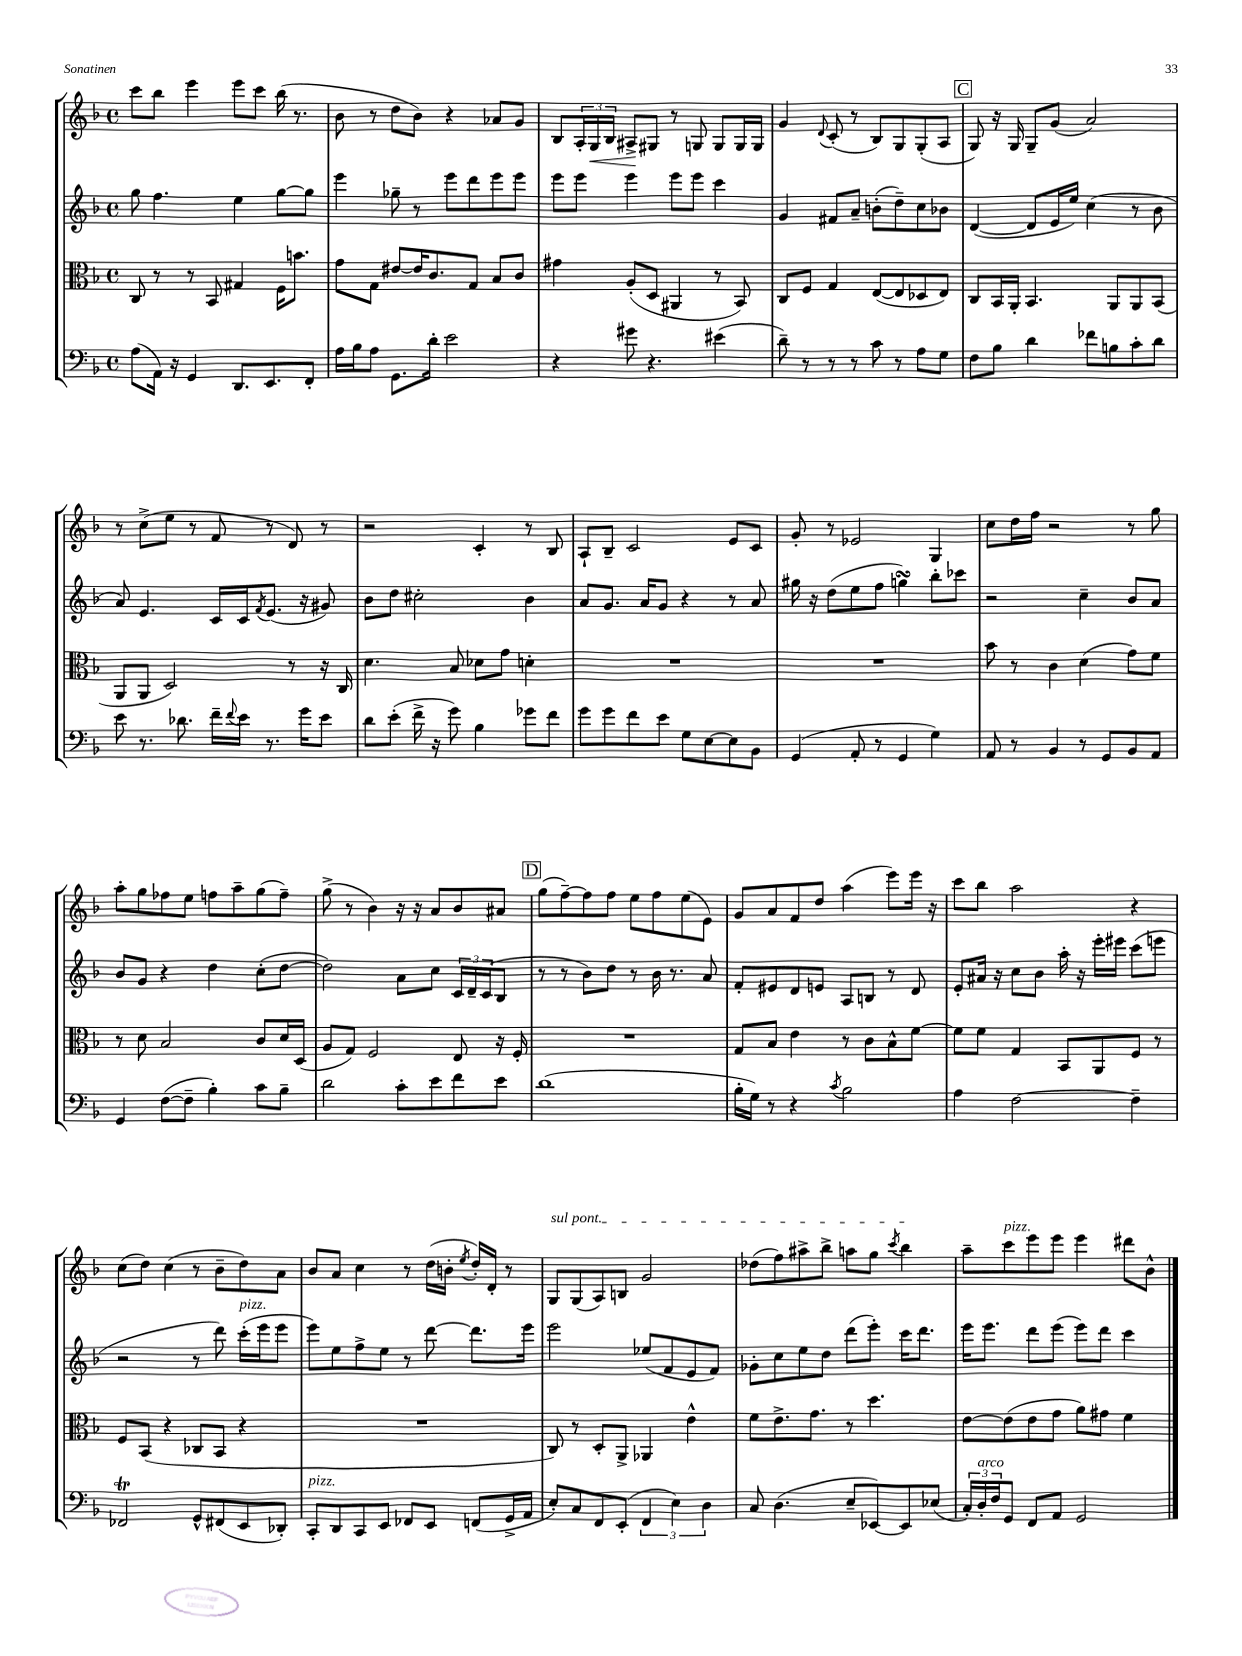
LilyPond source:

<<
\new StaffGroup <<
\new Staff = "s0" {
    \clef treble \key f \major \defaultTimeSignature \time 4/4
    c'''8 bes''8 e'''4 e'''8 c'''8 bes''16( r8. |
    bes'8 r8 d''8 bes'8) r4 aes'8 g'8 |
    bes8 \tuplet 3/2 { a16-. g16\< bes16 } ais8->\! gis8 r8 g8 g8 g16 g16 |
    g'4 \appoggiatura { d'8 } c'8-.( r8 bes8) g8 g8-.( a8 |
    \mark \markup { \box "C" } g8) r16 g16 g8-- g'8( a'2) |
    r8 c''8->( e''8 r8 f'8 r8 d'8) r8 |
    r2 c'4-. r8 bes8 |
    a8-! bes8-- c'2 e'8 c'8 |
    g'8-. r8 ees'2 g4 |
    c''8 d''16 f''16 r2 r8 g''8 |
    a''8-. g''8 fes''8 e''8 f''8 a''8-- g''8( f''8--) |
    g''8->( r8 bes'4) r16 r16 a'8 bes'8 ais'8 |
    \mark \markup { \box "D" } g''8( f''8~--) f''8 f''8 e''8 f''8 e''8( e'8) |
    g'8 a'8 f'8 d''8 a''4( e'''8) e'''16 r16 |
    c'''8 bes''8 a''2 r4 |
    c''8( d''8) c''4( r8 bes'8-- d''8) a'8 |
    bes'8 a'8 c''4 r8 d''16( b'16-. \acciaccatura { e''8 } d''16-.) d'16-. r8 |
    \once \override TextSpanner.bound-details.left.text = \markup { \italic "sul pont." } g8\startTextSpan g8( a8) b8 g'2 |
    des''8( f''8) ais''8-> bes''8-> a''8 g''8 \acciaccatura { c'''8 } bes''4\stopTextSpan |
    a''8-- c'''8^\markup { \italic "pizz." } e'''8 e'''8 e'''4 dis'''8 bes'8-^ \bar "|." |
}
\new Staff = "s1" {
    \clef treble \key f \major \defaultTimeSignature \time 4/4
    g''8 f''4. e''4 g''8~ g''8 |
    e'''4 ges''8-- r8 e'''8 d'''8 e'''8 e'''8 |
    e'''8 e'''8 e'''4 e'''8 e'''8 c'''4 |
    g'4 fis'8 a'8-- b'8-.( d''8--) c''8 bes'8 |
    \mark \markup { \box "C" } d'4~( d'8 e'16 e''16) c''4( r8 bes'8 |
    a'8) e'4. c'16 c'16 \acciaccatura { f'8 } e'8.( r16 gis'8) |
    bes'8 d''8 cis''2-. bes'4 |
    a'8 g'8. a'16 g'8 r4 r8 a'8 |
    gis''16 r16 d''8( e''8 f''8 g''4\turn) bes''8-. ces'''8 |
    r2 c''4-- bes'8 a'8 |
    bes'8 g'8 r4 d''4 c''8-.( d''8~ |
    d''2) a'8 c''8 \tuplet 3/2 { c'16 d'16-- c'16( } bes8 |
    \mark \markup { \box "D" } r8 r8 bes'8) d''8 r8 bes'16 r8. a'8 |
    f'8-. eis'8 d'8 e'8 a8 b8 r8 d'8 |
    e'8-. ais'16 r16 c''8 bes'8 a''16-. r16 e'''16-. eis'''16 c'''8( e'''8 |
    r2 r8 d'''8) c'''16-.^\markup { \italic "pizz." }( e'''16 e'''8 |
    e'''8) e''8 f''8-> e''8 r8 d'''8~ d'''8. e'''16 |
    e'''2 ees''8( f'8 e'8 f'8) |
    ges'8-. c''8 e''8 d''8 d'''8( e'''8-.) c'''16 d'''8. |
    e'''16 e'''8. d'''8 e'''8( e'''8) d'''8 c'''4 \bar "|." |
}
\new Staff = "s2" {
    \clef alto \key f \major \defaultTimeSignature \time 4/4
    c8 r8 r8 bes,8 gis4 f16 b'8. |
    g'8 g8 eis'8~ eis'16 c'8. g8 bes8 c'8 |
    gis'4 a8-.( d8 ais,4 r8 bes,8) |
    c8 f8 g4 e8~( e8 des8 e8) |
    \mark \markup { \box "C" } c8 bes,16 a,16-. bes,4. a,8 a,8 bes,8( |
    a,8 a,8 d2) r8 r16 c16 |
    d'4. bes8 des'8 g'8 d'4-. |
    R1 |
    R1 |
    bes'8 r8 c'4 d'4( g'8) f'8 |
    r8 d'8 bes2 c'8 d'16 d16( |
    a8 g8) f2 e8 r16 f16-. |
    \mark \markup { \box "D" } R1 |
    g8 bes8 e'4 r8 c'8 bes8-^ f'8~ |
    f'8 f'8 g4 bes,8 a,8 f8 r8 |
    f8 bes,8( r4 ces8 bes,8 r4 |
    R1 |
    c8) r8 d8-. a,8-> aes,4 e'4-^ |
    f'8 e'8.-> g'8. r8 d''4. |
    e'8~ e'8( e'8 g'8 a'8) gis'8 f'4 \bar "|." |
}
\new Staff = "s3" {
    \clef bass \key f \major \defaultTimeSignature \time 4/4
    a8( a,16) r16 g,4 d,8. e,8. f,8-. |
    a16 bes16 a8 g,8. d'16-. e'2 |
    r4 gis'8 r4. eis'4( |
    d'8--) r8 r8 r8 c'8 r8 a8 g8 |
    \mark \markup { \box "C" } f8 bes8 d'4 fes'8 b8 c'8-. d'8 |
    e'8 r8. des'8. f'16-- \appoggiatura { f'8 } e'16 r8. g'16 e'8 |
    d'8 e'8-.( f'16-> r16 g'8) bes4 ges'8 f'8 |
    g'8 g'8 f'8 e'8 g8 e8~ e8 bes,8 |
    g,4( a,8-. r8 g,4 g4) |
    a,8 r8 bes,4 r8 g,8 bes,8 a,8 |
    g,4 f8~( f8-- bes4-.) c'8 bes8-- |
    d'2 c'8-. e'8 f'8 e'8 |
    \mark \markup { \box "D" } d'1( |
    bes16-. g16) r8 r4 \acciaccatura { c'8 } bes2 |
    a4 f2~ f4-- |
    fes,2\trill g,8-^ fis,8( e,8 des,8-.) |
    c,8-.^\markup { \italic "pizz." } d,8 c,8 e,8 fes,8 e,8 f,8( g,16-> a,16 |
    e8-.) c8 f,8 e,8-.( \tuplet 3/2 { f,4 e4) d4 } |
    c8 d4.( e8-- ees,8~) ees,8 ees8( |
    \tuplet 3/2 { c16-.) d16-.^\markup { \italic "arco" } f16 } g,8 f,8 a,8 g,2 \bar "|." |
}
>>
>>
\layout { \context { \Score \remove "Bar_number_engraver" } }
